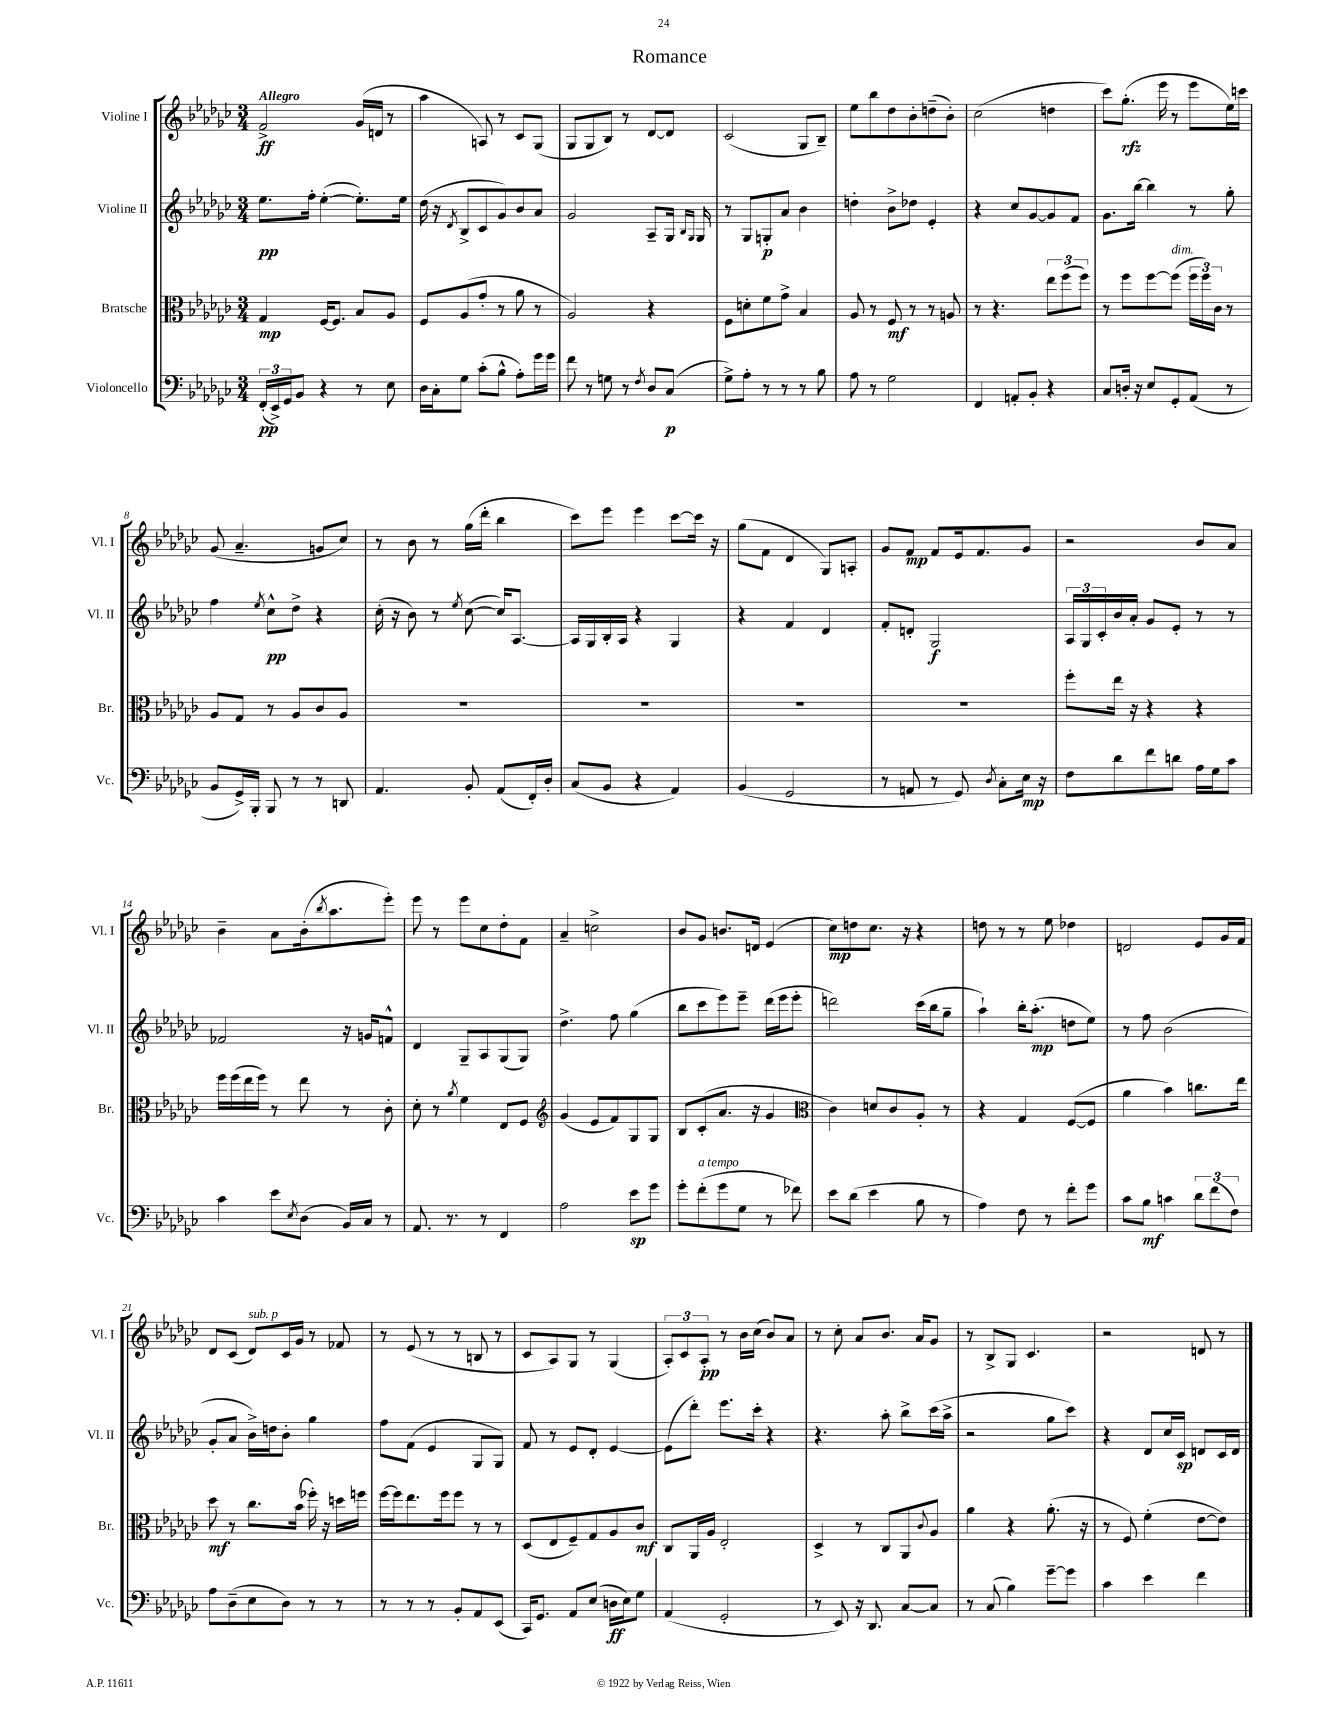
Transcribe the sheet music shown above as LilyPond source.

\header { title = "Romance" }
<<
\new StaffGroup <<
\new Staff = "s0" \with { instrumentName = "Violine I" shortInstrumentName = "Vl. I" } {
    \clef treble \key ges \major \numericTimeSignature \time 3/4 \tempo "Allegro"
    f'2->\ff ges'16( d'16 r8 |
    aes''4 a8) r8 ces'8 ges8( |
    ges8 ges8 bes8) r8 des'8~ des'8 |
    ces'2( ges8 bes8--) |
    ees''8 bes''8 des''8 bes'8-. d''8--( bes'8-.) |
    ces''2( d''4 |
    ces'''8) ges''8.-.\rfz( ees'''16 r8 ees'''8 ees''16) c'''16 |
    ges'8( aes'4.-- g'8 ces''8) |
    r8 bes'8 r8 ges''16( des'''16-. bes''4 |
    ces'''8) ees'''8 ees'''4 ces'''8~ ces'''16 r16 |
    ges''8( f'8 des'4 ges8) a8-. |
    ges'8 f'8\mp f'8 ees'16 f'8. ges'8 |
    r2 bes'8 aes'8 |
    bes'4-- aes'8 bes'16-.( \acciaccatura { bes''8 } aes''8. ees'''8-.) |
    ees'''8 r8 ees'''8 ces''8 des''8-. f'8 |
    aes'4-- c''2-> |
    bes'8 ges'8 b'8. d'16 ees'4( |
    ces''8\mp) d''8 ces''8. r16 r4 |
    d''8 r8 r8 ees''8 des''4 |
    d'2 ees'8 ges'16 f'16 |
    des'8 ces'8( des'8^\markup { \italic "sub. p" }) ces'16 ges'16 r8 fes'8 |
    r8 ees'8( r8 r8 b8 r8 |
    ces'8 aes8) ges8 r8 ges4( |
    \tuplet 3/2 { aes8-.) ces'8 aes8-.\pp } r8 bes'16 ces''16( bes'8) aes'8 |
    r8 ces''8-. aes'8 bes'8. aes'16 ges'8 |
    r8 bes8-> ges8 ces'4. |
    r2 d'8 r8 \bar "|." |
}
\new Staff = "s1" \with { instrumentName = "Violine II" shortInstrumentName = "Vl. II" } {
    \clef treble \key ges \major \numericTimeSignature \time 3/4
    ees''8.\pp f''16-. ees''4~-.( ees''8.-.) ees''16 |
    des''16( r16 \acciaccatura { des'8 } bes8-> ces'8 ges'8) bes'8 aes'8 |
    ges'2 aes8-- ges16 \grace { bes16 ges16 } ges16 |
    r8 ges8 g8-.\p aes'8 bes'4 |
    d''4-. bes'8-> des''8 ees'4-. |
    r4 ces''8 ges'8~ ges'8 f'8 |
    ges'8. bes''16~ bes''4 r8 ges''8-. |
    f''4 \acciaccatura { ees''8 } ces''8-^\pp des''8-> r4 |
    ces''16-.( r16 bes'8) r8 \acciaccatura { ees''8 } ces''8~( ces''16) aes8.~ |
    aes16 ges16 bes16-. aes16 r4 ges4 |
    r4 f'4 des'4 |
    f'8-. d'8-. ges2\f |
    \tuplet 3/2 { aes16 ges16 ces'16-. } bes'16 aes'16-. ges'8 ees'8-. r8 r8 |
    fes'2 r16 g'16 f'8-^ |
    des'4 ges8-- aes8 ges8( ges8) |
    des''4.-> f''8 ges''4( |
    bes''8 ces'''8 ees'''8) ees'''8-- des'''16( ees'''16 ees'''8-. |
    d'''2) ces'''16( bes''16 ges''8-- |
    aes''4-!) bes''16-. aes''8.-.\mp( d''8 ees''8) |
    r8 f''8 bes'2( |
    ges'8-. aes'8 bes'16->) d''16 bes'8-. ges''4 |
    f''8 f'8( ees'4 ges8 ges8) |
    f'8 r8 ees'8 des'8-. ees'4~ |
    ees'8( des'''8-.) ees'''8. ces'''16-. r4 |
    r4. aes''8-. bes''8-> ces'''16( aes''16-> |
    r2 ges''8 ces'''8) |
    r4 des'8 ces''16 ces'16\sp d'8 ces'16 d'16 \bar "|." |
}
\new Staff = "s2" \with { instrumentName = "Bratsche" shortInstrumentName = "Br." } {
    \clef alto \key ges \major \numericTimeSignature \time 3/4
    ges4\mp f16~ f8. bes8 aes8 |
    f8 aes8( ges'8-. r8 aes'8 r8 |
    aes2) r4 |
    f8 d'8-. f'8 ges'8-> bes4 |
    aes8 r8 f8\mf r8 r8 a8 |
    r8 r4. \tuplet 3/2 { ees''8 f''8( f''8) } |
    r8 f''8 f''8~ f''8^\markup { \italic "dim." }( \tuplet 3/2 { f''16 f''16) ces'16 } r8 |
    aes8 ges8 r8 aes8 ces'8 aes8 |
    R2. |
    R2. |
    R2. |
    R2. |
    f''8-. ees''16 r16 r4 r4 |
    f''16 f''16( ees''16 f''16) r8 ees''8 r8 ces'8-. |
    des'8-. r8 \acciaccatura { aes'8 } f'4 ees8 f8 |
    \clef treble ges'4( ees'8 f'8) ges8 ges8 |
    bes8 ces'8-.( aes'8. r16 ges'4 |
    \clef alto ces'4) d'8 ces'8 aes8-. r8 |
    r4 ges4 f8~( f8 |
    aes'4 bes'4) c''8. ees''16 |
    des''8\mf r8 ces''8. bes'16( fes''16-.) r16 d''16 f''16 |
    f''16~ f''16 ees''8. f''16 f''8 r8 r8 |
    des8( ees8 f8--) ges8 aes8 ces'8\mf |
    ces8 aes,16 aes16 ees2-. |
    des4-> r8 ces8 aes,8 \appoggiatura { ces'8 } aes8 |
    aes'4 r4 aes'8.-.( r16 |
    r8 f8) f'4-.( ees'8~ ees'8) \bar "|." |
}
\new Staff = "s3" \with { instrumentName = "Violoncello" shortInstrumentName = "Vc." } {
    \clef bass \key ges \major \numericTimeSignature \time 3/4
    \tuplet 3/2 { f,16-.\pp( ees,16->) ges,16 } bes,8 r4 r8 ees8 |
    des16 ces16-. ges8 ces'8-.( bes8-^ aes8-.) ges'16 ges'16 |
    f'8 r8 g8 r8 \acciaccatura { f8 } des8 ces8\p( |
    ges8->) aes8-. r8 r8 r8 bes8 |
    aes8 r8 ges2 |
    f,4 a,8-. bes,8-. r4 |
    ces8 d16-. r16 ees8 ges,8-. aes,8( r8 |
    bes,8 ges,16->) bes,,16-. bes,,8 r8 r8 d,8 |
    aes,4. bes,8-. aes,8( f,16-.) des16-. |
    ces8( bes,8 r4 aes,4) |
    bes,4( ges,2 |
    r8 a,8 r8 ges,8) \acciaccatura { des8 } ces8-. ees16\mp r16 |
    f8 des'8 f'8 d'8 aes16 ges16 ces'8 |
    ces'4 ees'8 \acciaccatura { ees8 } des8( bes,16) ces16 r8 |
    aes,8. r8. r8 f,4 |
    aes2 ees'8\sp ges'8 |
    ges'8-. f'8-.^\markup { \italic "a tempo" }( ges'8 ges8 r8 fes'8) |
    ees'8 des'8( ees'4 bes8 r8 |
    aes4) f8 r8 f'8-. ges'8 |
    ces'8 bes8\mf c'4 \tuplet 3/2 { des'8 f'8( f8) } |
    aes8 des8--( ees8 des8) r8 r8 |
    r8 r8 r8 bes,8-. aes,8 ees,8( |
    ces,16) ges,8. aes,8 ees8( d16\ff ees16) ges8 |
    aes,4( ges,2-. |
    r8 ees,8) r16 des,8. ces8~ ces8 |
    r8 ces8( bes4) ges'8~-- ges'8 |
    ces'4 ees'4 f'4 \bar "|." |
}
>>
>>
